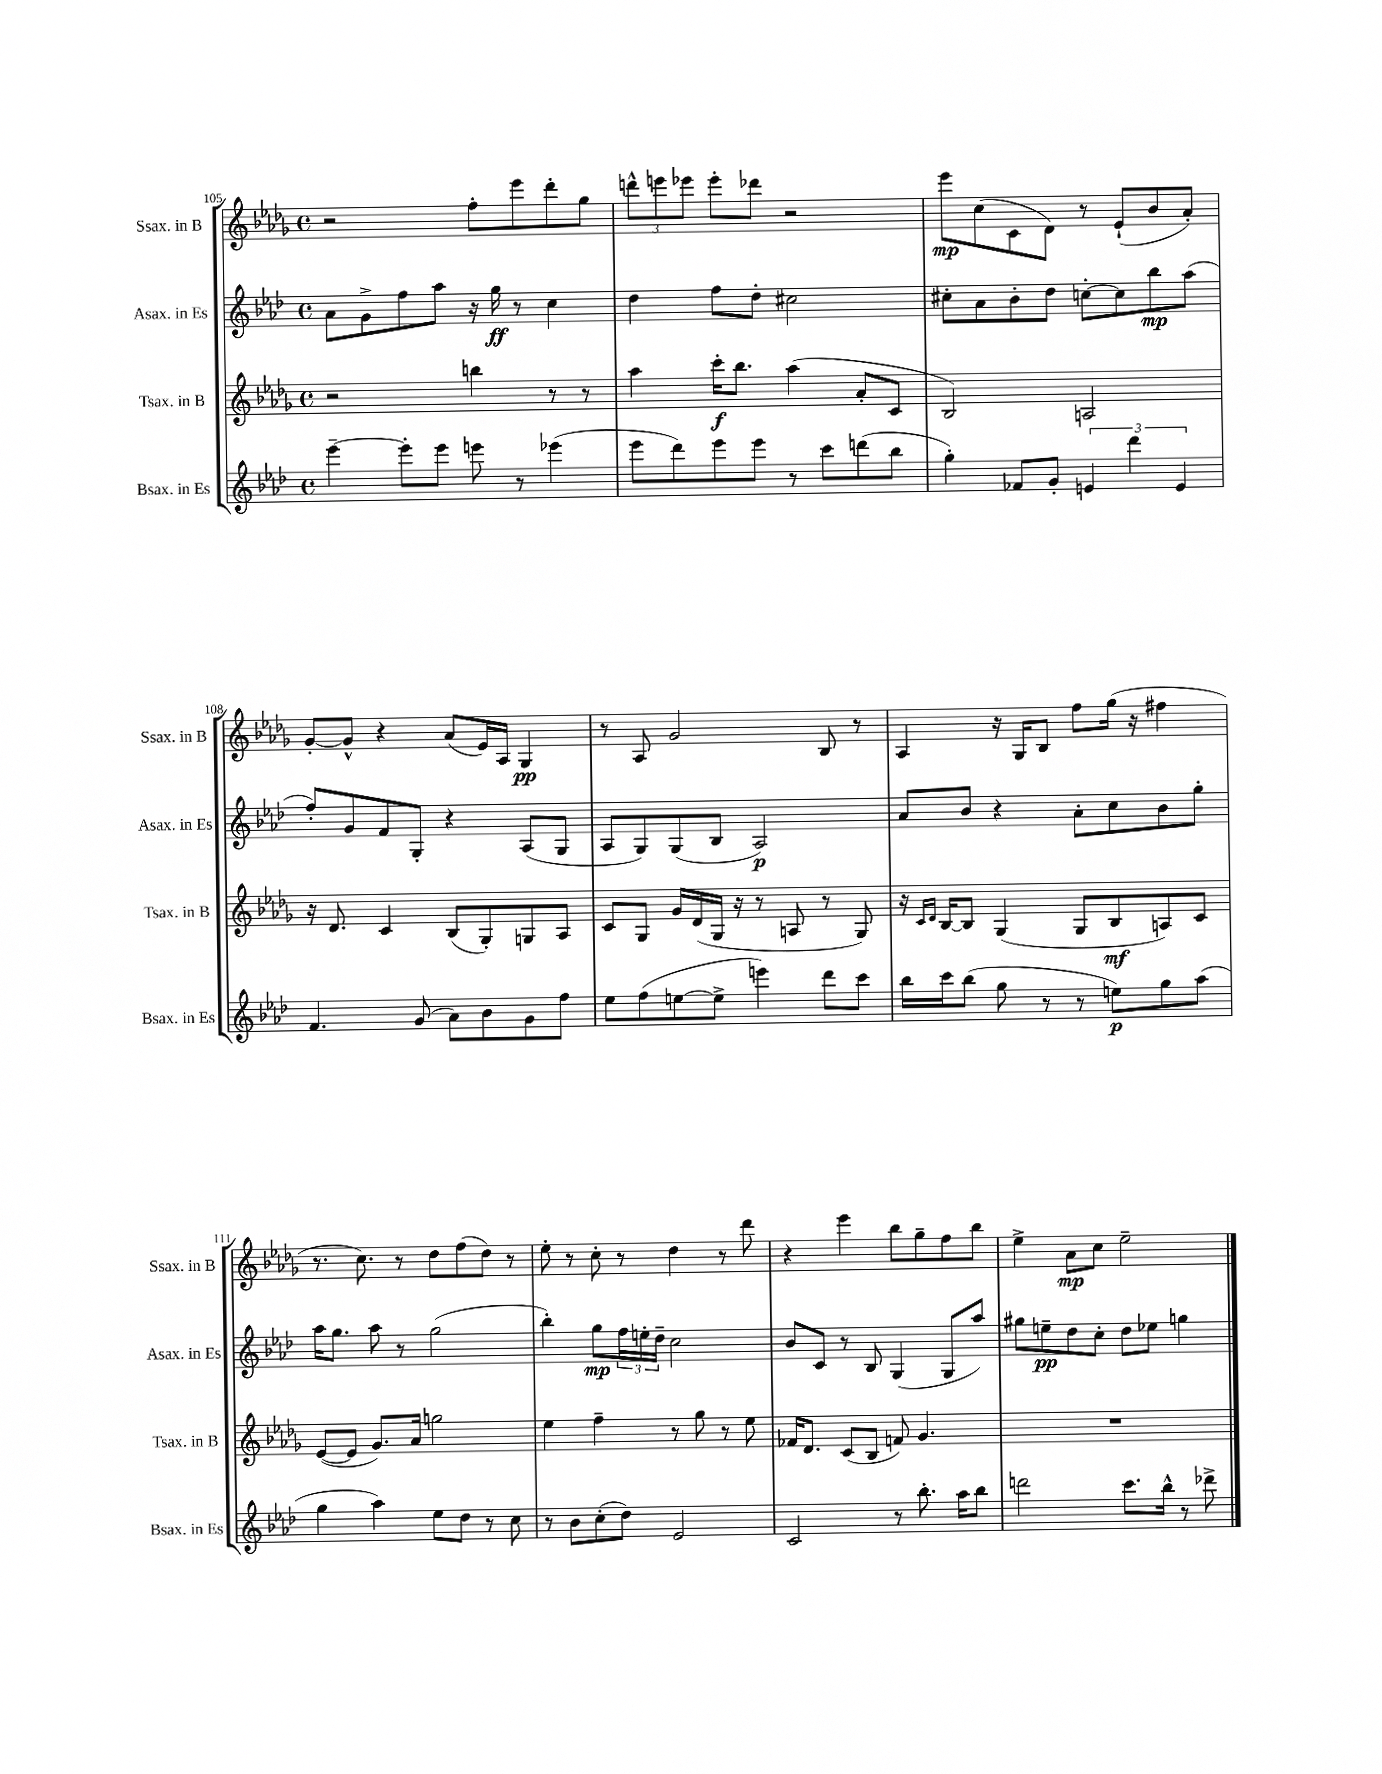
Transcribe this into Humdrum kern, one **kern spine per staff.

**kern	**kern	**kern	**kern
*staff4	*staff3	*staff2	*staff1
*clefG2	*clefG2	*clefG2	*clefG2
*k[b-e-a-d-]	*k[b-e-a-d-g-]	*k[b-e-a-d-]	*k[b-e-a-d-g-]
*M4/4	*M4/4	*M4/4	*M4/4
*met(c)	*met(c)	*met(c)	*met(c)
[4eee-~	2r	8a-	2r
.	.	8g^	.
8eee-']	.	8ff	.
8eee-	.	8aa-	.
8eee	4bb	16r	8ff'
.	.	16gg	.
8r	.	8r	8eee-
(4eee-	8r	4cc	8ddd-'
.	8r	.	8gg-
=	=	=	=
8eee-	4aa-	4dd-	12ddd^^
.	.	.	12eee
8ddd-)	.	.	.
.	.	.	12eee-
8eee-	16ccc'	8ff	8eee-'
.	8.bb-	.	.
8eee-	.	8dd-'	8ddd-
8r	(4aa-	2cc#	2r
8ccc	.	.	.
(8ddd	8a-'	.	.
8bb-	8c	.	.
=	=	=	=
4gg')	2B-)	8cc#'	8eee-
.	.	8a-	(8cc
8f-	.	8b-'	8c
8g'	.	8dd-	8d-)
6e	2A	[8cc'	8r
.	.	8cc]	(8e-`
6ddd-	.	.	.
.	.	8bb-	8b-
6e	.	.	.
.	.	(8aa-	8a-')
=	=	=	=
4.f	16r	8ff')	[8g-'
.	8.d-	.	.
.	.	8g	8g-^^]
.	4c	8f	4r
(8g	.	8G'	.
8a-)	(8B-	4r	(8a-
8b-	8G-')	.	16e-)
.	.	.	16A-
8g	8G	(8A-	4G-
8ff	8A-	8G	.
=	=	=	=
8ee-	8c	8A-	8r
(8ff	8G-	8G)	8A-
[8ee	16g-	(8G	2g-
.	(16d-	.	.
8ee^]	16G-	8B-	.
.	16r	.	.
4eee)	8r	2A-)	.
.	8A	.	.
8ddd-	8r	.	8B-
8ccc	8G-)	.	8r
=	=	=	=
16bb-	16r	8a-	4A-
.	16qqc	.	.
.	16qqd-	.	.
16ccc	[16B-	.	.
(8bb-	8B-]	8b-	.
8gg	(4G-	4r	16r
.	.	.	16G-
8r	.	.	8B-
8r	8G-	8a-'	8ff
8ee)	8B-	8cc	(16gg-
.	.	.	16r
8gg	8A)	8b-	4ff#
(8aa-	8c	8gg'	.
=	=	=	=
4gg	([8e-	16aa-	8.r
.	.	8.gg	.
.	8e-]	.	.
.	.	.	8.cc)
4aa-)	8.g-)	8aa-	.
.	.	8r	8r
.	16a-	.	.
8ee-	2gg	(2gg	8dd-
8dd-	.	.	(8ff
8r	.	.	8dd-)
8cc	.	.	8r
=	=	=	=
8r	4ee-	4bb-')	8ee-'
8b-	.	.	8r
(8cc'	4ff~	8gg	8cc'
8dd-)	.	24ff	8r
.	.	24ee'	.
.	.	24dd-~	.
2e-	8r	2cc	4dd-
.	8gg-	.	.
.	8r	.	8r
.	8ee-	.	8ddd-
=	=	=	=
2c	16f-	8b-	4r
.	8.d-	.	.
.	.	8c	.
.	(8c	8r	4eee-
.	8B-	8B-	.
8r	8f)	(4G	8bb-
8.bb-'	4.g-	.	8gg-~
.	.	8G	8ff
16aa-	.	.	.
8bb-	.	8aa-)	8bb-
=	=	=	=
2ddd	1r	8gg#	4ee-^
.	.	8ee~	.
.	.	8dd-	8a-
.	.	8cc'	8cc
8.ccc	.	8dd-	2ee-~
.	.	8ee-	.
16bb-^^	.	.	.
8r	.	4gg	.
8ddd-^	.	.	.
==	==	==	==
*-	*-	*-	*-
